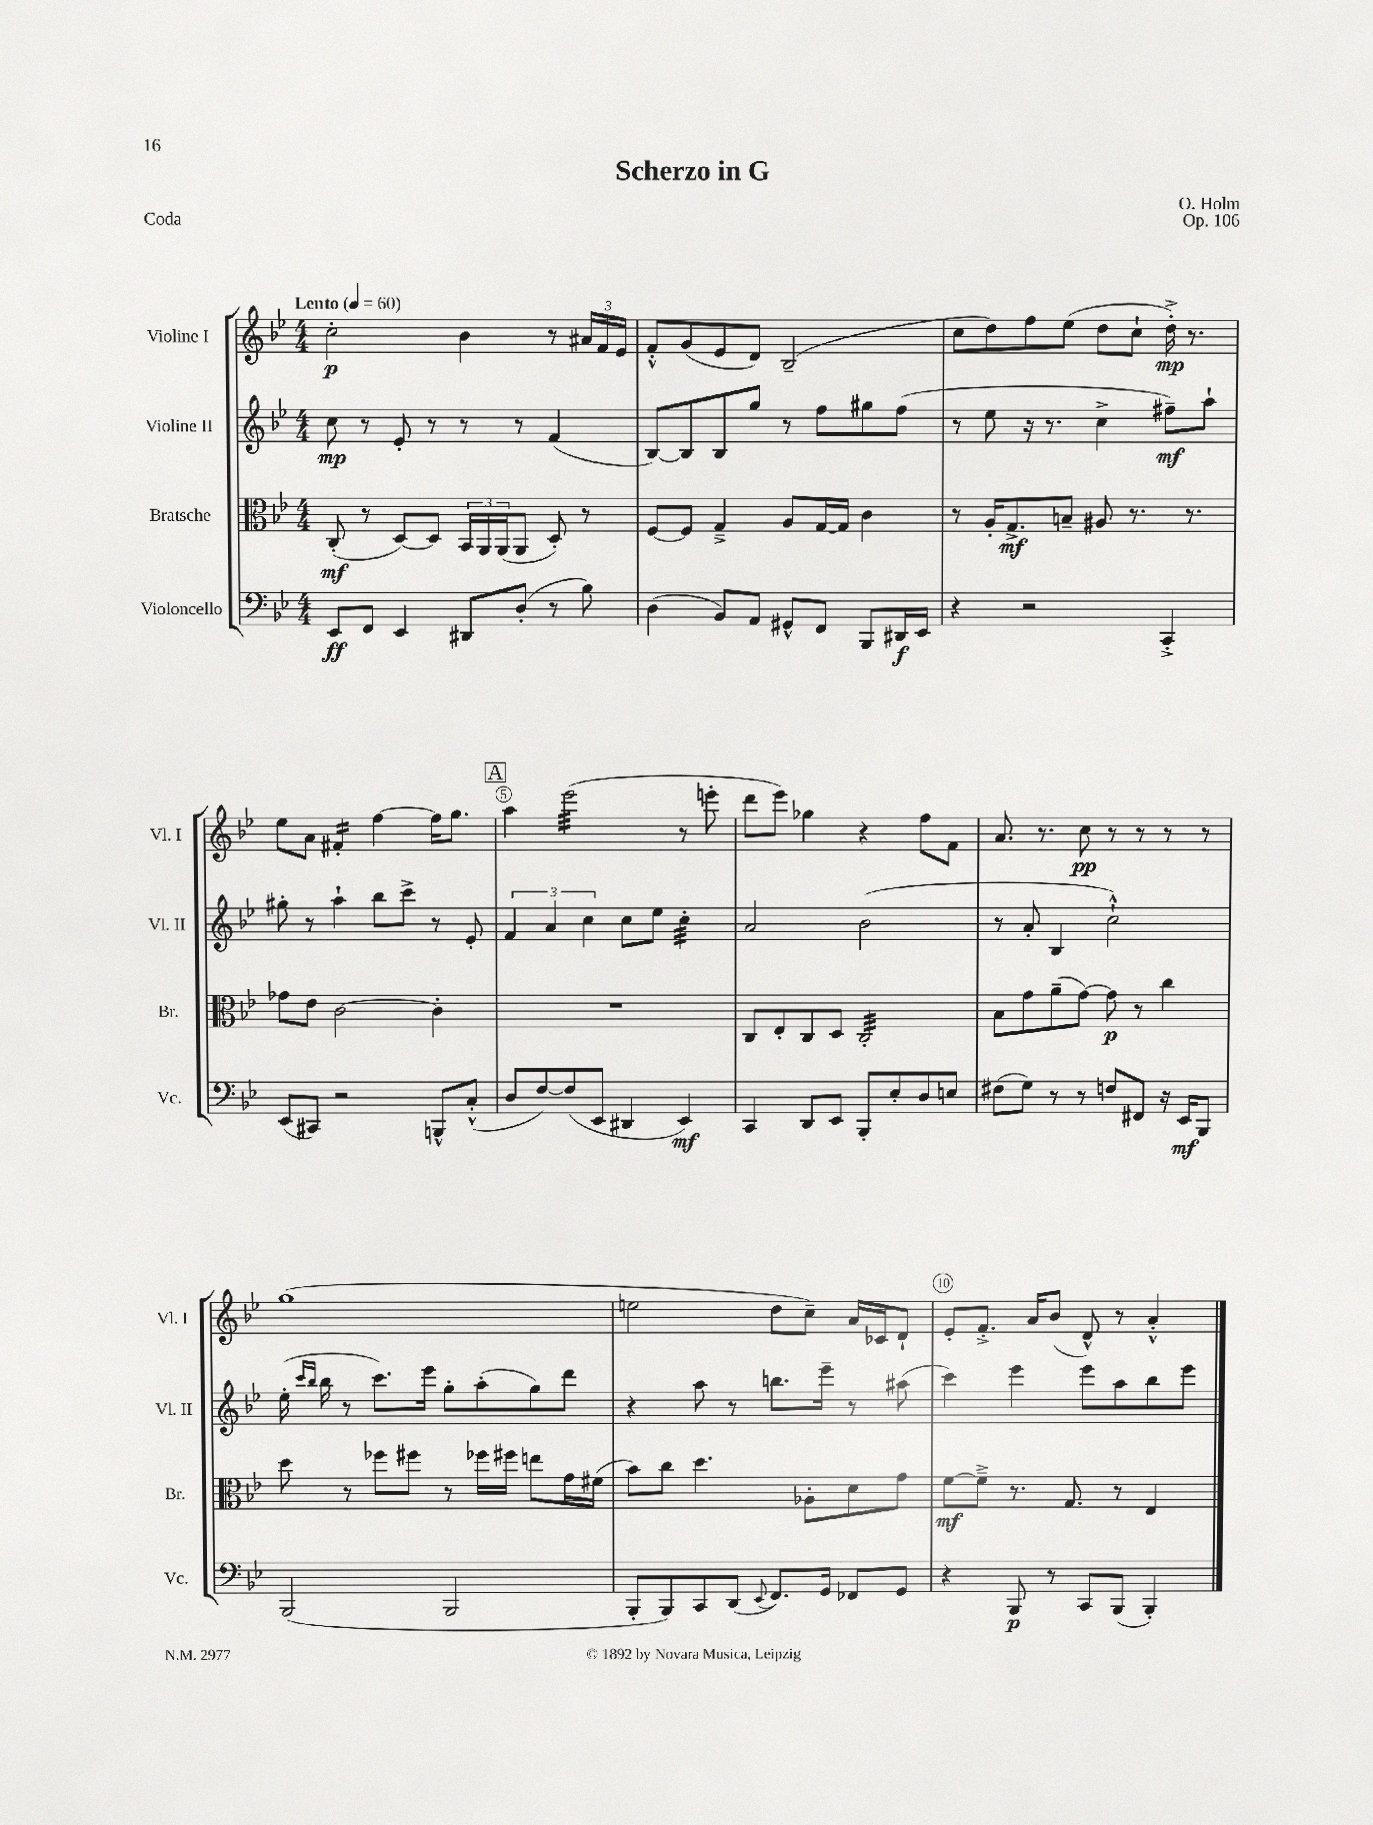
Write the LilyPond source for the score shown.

\header { title = "Scherzo in G" composer = "O. Holm" opus = "Op. 106" piece = "Coda" }
<<
\new StaffGroup <<
\new Staff = "s0" \with { instrumentName = "Violine I" shortInstrumentName = "Vl. I" } {
    \clef treble \key bes \major \numericTimeSignature \time 4/4 \tempo "Lento" 4 = 60
    c''2-.\p bes'4 r8 \tuplet 3/2 { ais'16 f'16 ees'16 } |
    f'8-.-^ g'8( ees'8 d'8) bes2--( |
    c''8 d''8) f''8 ees''8( d''8 c''8-! d''16-.->\mp) r8. |
    ees''8 a'8 fis'4:16-. f''4~ f''16 g''8. |
    \mark \markup { \box "A" } a''4 ees'''2:32( r8 e'''8-. |
    d'''8 ees'''8) ges''4 r4 f''8 f'8 |
    a'8. r8. c''8\pp r8 r8 r8 r8 |
    g''1( |
    e''2 d''8 c''8--) a'16 ces'16 d'8-! |
    ees'8-. f'8.-.-> a'16 bes'8( d'8-^) r8 a'4-.-^ \bar "|." |
}
\new Staff = "s1" \with { instrumentName = "Violine II" shortInstrumentName = "Vl. II" } {
    \clef treble \key bes \major \numericTimeSignature \time 4/4
    c''8\mp r8 ees'8-. r8 r8 r8 f'4( |
    bes8~) bes8 bes8 g''8 r8 f''8 gis''8 f''8( |
    r8 ees''8 r16 r8. c''4-> fis''8--\mf) a''8-! |
    gis''8-. r8 a''4-! bes''8 c'''8-> r8 ees'8-. |
    \mark \markup { \box "A" } \tuplet 3/2 { f'4 a'4 c''4 } c''8 ees''8 c''4:32-. |
    a'2 bes'2( |
    r8 a'8-. bes4 c''2-!-^) |
    ees''16-.( \grace { c'''16 bes''16 } bes''16 r8 c'''8.) ees'''16 g''8-. a''8-.( g''8) d'''8 |
    r4 a''8 r8 b''8. ees'''16-- r8 ais''8( |
    c'''4) ees'''4 ees'''8 a''8 bes''8 ees'''8 \bar "|." |
}
\new Staff = "s2" \with { instrumentName = "Bratsche" shortInstrumentName = "Br." } {
    \clef alto \key bes \major \numericTimeSignature \time 4/4
    c8-.\mf( r8 d8~) d8 \tuplet 3/2 { bes,16 a,16 a,16( } a,8 d8-.) r8 |
    f8~ f8 g4---> a8 g16~ g16 c'4 |
    r8 a16-. g8.->\mf b8-- ais8 r8. r8. |
    ges'8 ees'8 c'2~ c'4-. |
    \mark \markup { \box "A" } R1 |
    c8 ees8-. c8 d8 c2:32-. |
    bes8 g'8 a'8--( g'8~) g'8\p r8 c''4 |
    d''8 r8 fes''8 fis''8 r8 fes''16 fis''16 e''8 g'16 fis'16( |
    bes'8) c''8 d''4. aes8-. d'8 g'8 |
    f'8~\mf f'8---> r8. g8. r8 ees4 \bar "|." |
}
\new Staff = "s3" \with { instrumentName = "Violoncello" shortInstrumentName = "Vc." } {
    \clef bass \key bes \major \numericTimeSignature \time 4/4
    ees,8\ff f,8 ees,4 dis,8 d8-.( r8 bes8) |
    d4( bes,8) a,8 gis,8-^ f,8 bes,,8 dis,16\f ees,16 |
    r4 r2 c,4-.-> |
    ees,8( cis,8) r2 b,,8-^ c8-.-^( |
    \mark \markup { \box "A" } d8 f8~) f8( ees,8 dis,4 ees,4\mf) |
    c,4 d,8 ees,8 bes,,8-. ees8-. d8 e8 |
    fis8( g8) r8 r8 f8 fis,8 r16 ees,16\mf bes,,8 |
    bes,,2( bes,,2 |
    bes,,8-. bes,,8) c,8 d,8( \appoggiatura { ees,8 } f,8.) g,16 fes,8 g,8 |
    r4 bes,,8\p r8 c,8 bes,,8( bes,,4-.) \bar "|." |
}
>>
>>
\layout { \context { \Score \override BarNumber.break-visibility = ##(#f #t #t) barNumberVisibility = #(every-nth-bar-number-visible 5) \override BarNumber.stencil = #(make-stencil-circler 0.1 0.3 ly:text-interface::print) } }
